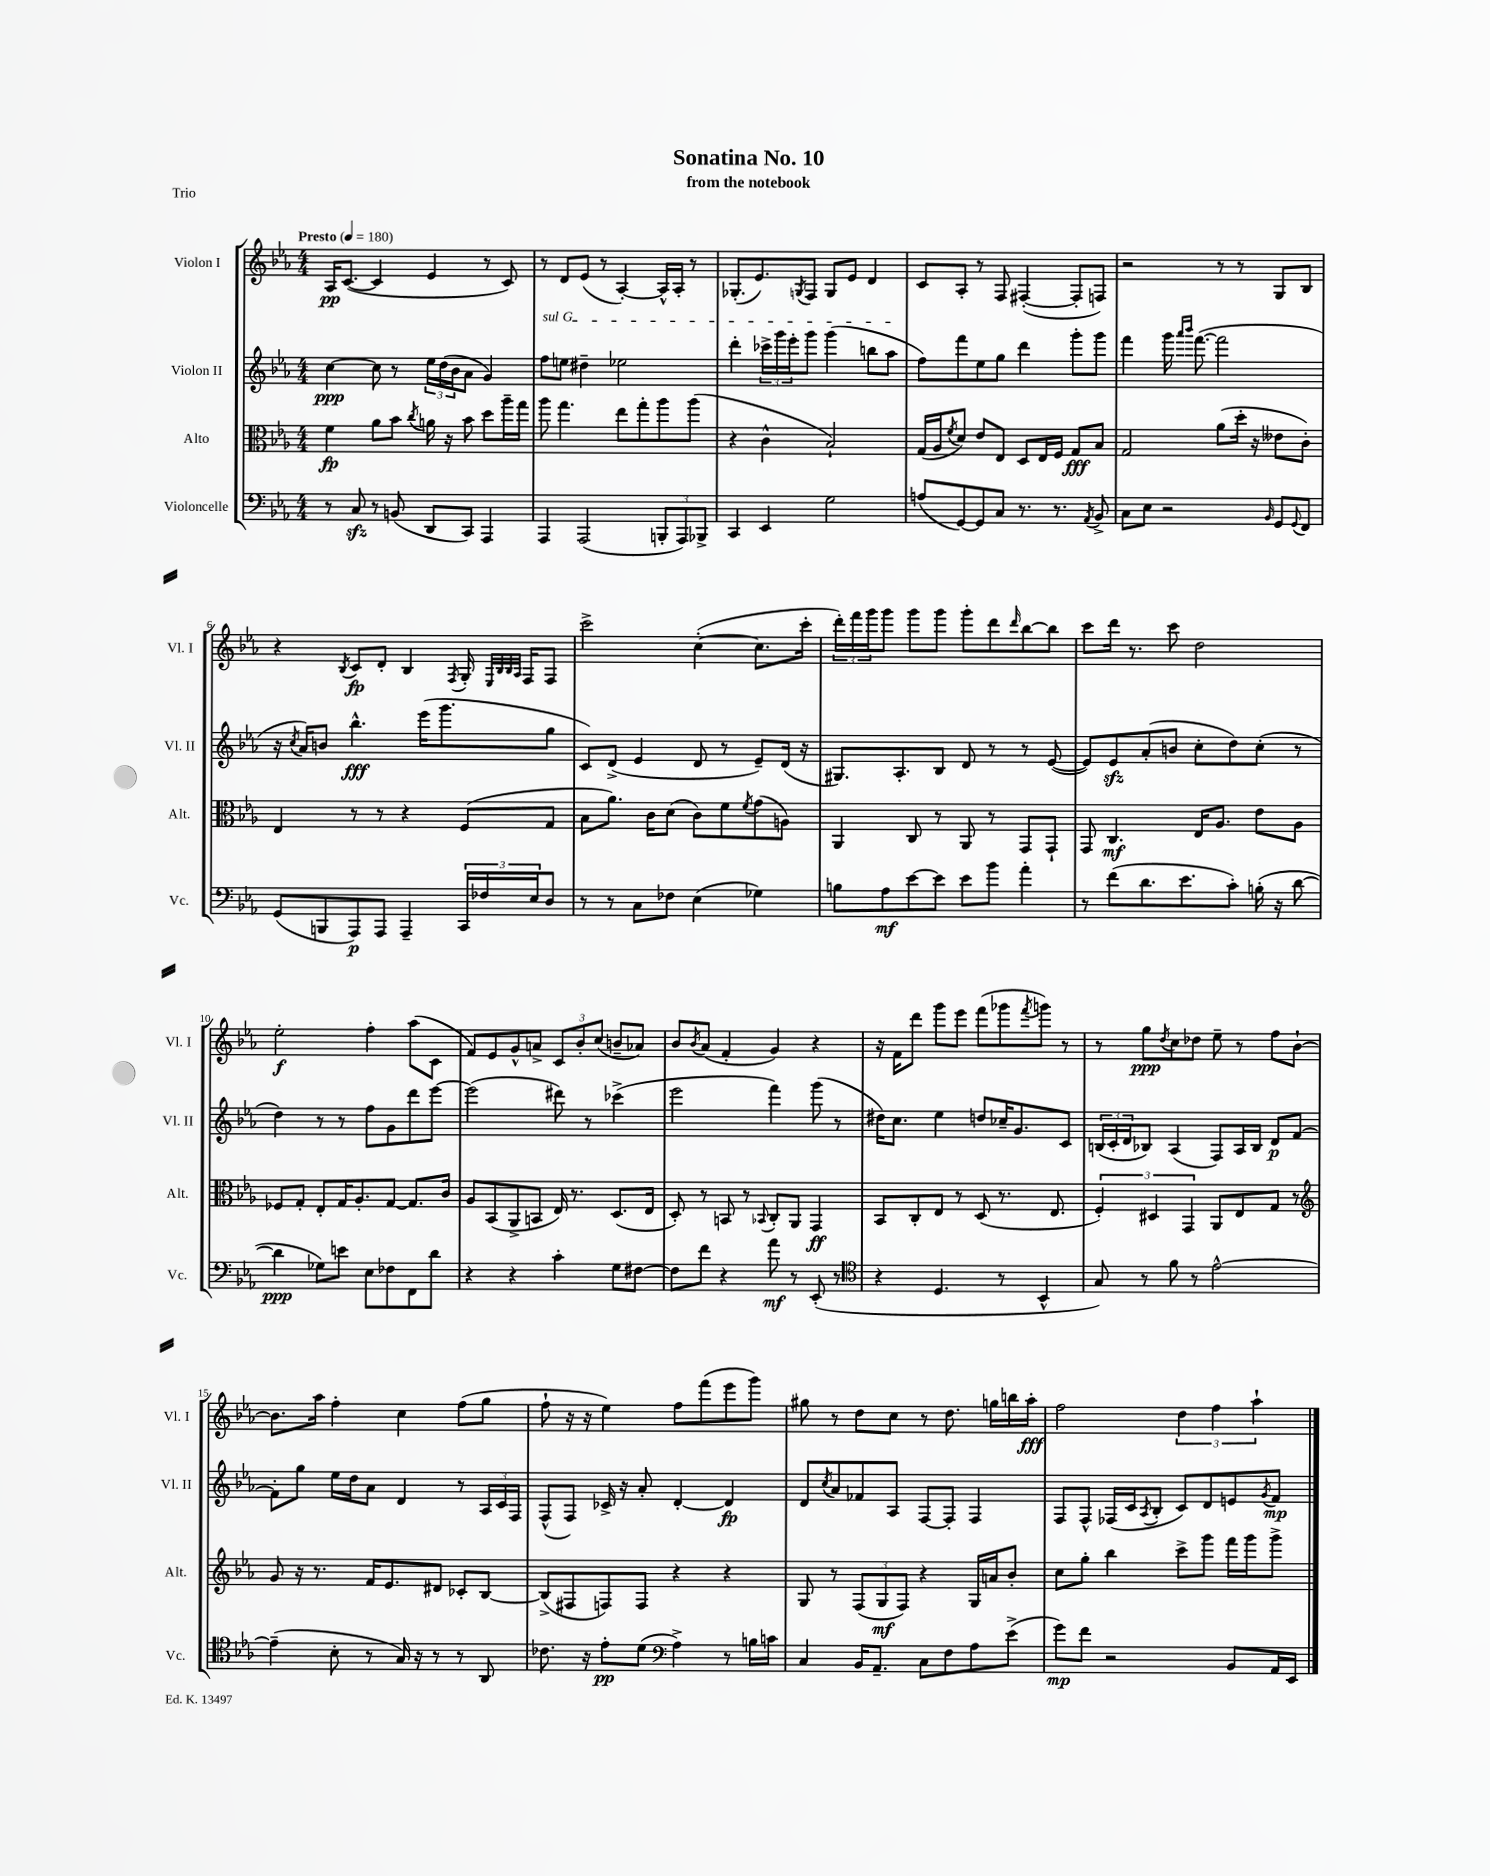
\header { title = "Sonatina No. 10" subtitle = "from the notebook" piece = "Trio" }
<<
\new StaffGroup <<
\new Staff = "s0" \with { instrumentName = "Violon I" shortInstrumentName = "Vl. I" } {
    \clef treble \key ees \major \numericTimeSignature \time 4/4 \tempo "Presto" 4 = 180
    aes16\pp c'8.~( c'4 ees'4 r8 c'8) |
    r8 d'8 ees'8( r8 aes4~-.) aes16-^ aes16-. r8 |
    ges8.-.( ees'8.) \acciaccatura { g8 } f8 g8 ees'8 d'4 |
    c'8 aes8-. r8 f8 fis4~-.( fis8-. f8) |
    r2 r8 r8 g8 bes8 |
    r4 \acciaccatura { bes8 } c'8\fp d'8-. bes4 \acciaccatura { f8 } g16-. \grace { ees32 bes32 bes32 aes32 } f16 f8 |
    c'''2-> c''4~-.( c''8. c'''16-. |
    \tuplet 3/2 { d'''16-.) f'''16 g'''16 } g'''8 g'''8 g'''8 g'''8-. d'''8 \grace { d'''16 } bes''8~ bes''8 |
    c'''8 d'''16 r8. c'''8 d''2 |
    ees''2-.\f f''4-. aes''8( c'8 |
    f'8) ees'8 g'8-^ a'8-> \tuplet 3/2 { c'8 bes'8-. c''8( } b'8-- aes'8) |
    bes'8 \acciaccatura { bes'8 } aes'8( f'4-. g'4) r4 |
    r16 f'16 d'''8 g'''8 ees'''8 f'''8( ges'''8 \acciaccatura { f'''8 } g'''8) r8 |
    r8 g''8\ppp \acciaccatura { d''8 } c''8 des''8 ees''8-- r8 f''8 bes'8~-! |
    bes'8. aes''16 f''4-. c''4 f''8( g''8 |
    f''8-! r16 r16 ees''4) f''8 f'''8( ees'''8 g'''8) |
    gis''8 r8 d''8 c''8 r8 d''8. g''16 b''16 aes''16-.\fff |
    f''2 \tuplet 3/2 { d''4 f''4 aes''4-! } \bar "|." |
}
\new Staff = "s1" \with { instrumentName = "Violon II" shortInstrumentName = "Vl. II" } {
    \clef treble \key ees \major \numericTimeSignature \time 4/4
    c''4~\ppp c''8 r8 \tuplet 3/2 { ees''16 d''16( bes'16 } aes'8 g'4) |
    \once \override TextSpanner.bound-details.left.text = \markup { \italic "sul G" } f''8\startTextSpan e''8 dis''4-- ees''2 |
    d'''4-. \tuplet 3/2 { ces'''16-> g'''16 ees'''16-. } g'''8 g'''4( b''8 aes''8\stopTextSpan |
    f''8) f'''8 ees''8 g''8 d'''4 g'''8-. g'''8 |
    f'''4 g'''16 \grace { aes'''16 bes'''16 } f'''8.~( f'''2 |
    r16 \acciaccatura { c''8 } aes'16) b'8 bes''4.-^\fff ees'''16( g'''8. g''8 |
    c'8) d'8->( ees'4 d'8 r8 ees'8--) d'16( r16 |
    gis8.) aes8.-. bes8 d'8 r8 r8 ees'8~( |
    ees'8) ees'8\sfz aes'8-.( b'8 c''8-. d''8) c''8-.( r8 |
    d''4) r8 r8 f''8 g'8 d'''8 ees'''8~ |
    ees'''2( dis'''8) r8 ces'''4->( |
    ees'''2 f'''4) g'''8( r8 |
    dis''16) c''8. ees''4 d''8 ces''16-- g'8. c'8 |
    \tuplet 3/2 { b16( c'16-. d'16 } bes8) aes4( f8) aes16 bes16 d'8\p f'8~ |
    f'8-. g''8 ees''16 d''16 aes'8 d'4 r8 \tuplet 3/2 { aes16 c'16 f16 } |
    f8-^( f8) ces'16-> r16 aes'8-. d'4~-. d'4\fp |
    d'8 \acciaccatura { c''8 } aes'8 fes'8 aes8 f8~ f8-. f4 |
    f8 f8-^ fes16( c'16 \acciaccatura { aes8 } bes8-. c'8) d'8 e'8 \acciaccatura { g'8 } f'8\mp \bar "|." |
}
\new Staff = "s2" \with { instrumentName = "Alto" shortInstrumentName = "Alt." } {
    \clef alto \key ees \major \numericTimeSignature \time 4/4
    f'4\fp aes'8 bes'8 \acciaccatura { c''8 } a'16 r16 bes'8 d''8 aes''16-- g''16 |
    aes''8 g''4. ees''8 g''8-. aes''8 aes''8( |
    r4 c'4-^ bes2-!) |
    g16( aes16 \acciaccatura { f'8 } d'8) ees'8 ees8 d8 ees16 f16 g8\fff bes8 |
    g2 aes'8( d''16-. r16 eeses'8 c'8-.) |
    ees4 r8 r8 r4 f8( g8 |
    bes8 aes'8.) c'16 d'8( c'8) f'8 \acciaccatura { f'8 } g'8( a8) |
    aes,4 c8 r8 aes,8 r8 g,8 g,8-! |
    g,8 c4.\mf ees16 aes8. ees'8 aes8 |
    fes8 g8-. ees8-. g16 aes8.-. g8~ g8. c'16 |
    aes8 bes,8( aes,8-> b,8 ees16) r8. d8.( ees16 |
    d8-.) r8 b,8 r8 \appoggiatura { bes,8 } c8-. aes,8 g,4\ff |
    bes,8 c8-. ees8 r8 d8( r8. ees8. |
    \tuplet 3/2 { f4-.) dis4 g,4 } aes,8 ees8 g8 r8 |
    \clef treble g'8 r16 r8. f'16 ees'8. dis'8 ces'8-. bes8~ |
    bes8->( fis8 f8) f8 r4 r4 |
    g8 r8 \tuplet 3/2 { f8( g8\mf f8) } r4 g16 a'16 bes'8-. |
    c''8 g''8-. bes''4 c'''8-> g'''8 f'''16 g'''16 g'''8-> \bar "|." |
}
\new Staff = "s3" \with { instrumentName = "Violoncelle" shortInstrumentName = "Vc." } {
    \clef bass \key ees \major \numericTimeSignature \time 4/4
    r8 c8\sfz r8 b,8( d,8 c,8) aes,,4 |
    aes,,4 aes,,2( \tuplet 3/2 { b,,8-. aes,,8) bes,,8-> } |
    c,4 ees,4 g2 |
    a8( g,8~) g,8 c8 r8. r8. \acciaccatura { aes,8 } bes,8-> |
    c8 ees8 r2 \grace { bes,16 } g,8 \appoggiatura { g,8 } f,8 |
    g,8( b,,8 aes,,8\p) aes,,8 aes,,4-- \tuplet 3/2 { c,16 fes16 ees16 } d8 |
    r8 r8 c8 fes8 ees4( ges4) |
    b8 aes8\mf ees'8~ ees'8 ees'8 bes'8 aes'4-. |
    r8 f'8( d'8. ees'8. c'8-.) b16-.( r16 d'8~ |
    d'4\ppp ges8) e'8 ees8 fes8 f,8 d'8 |
    r4 r4 c'4-. g8 fis8~ |
    fis8 f'8 r4 aes'8\mf r8 ees,8-.( r8 |
    \clef tenor r4 d4. r8 bes,4-^ |
    g8) r8 f'8 r8 ees'2~-^ |
    ees'4--( bes8-. r8 g16) r16 r8 r8 aes,8 |
    ces'8. r16 ees'8-.\pp d'8( \clef bass aes4->) r8 b16 c'16 |
    c4 bes,16 aes,8.-- c8 f8 aes8 ees'8->( |
    g'8\mp) f'8 r2 bes,8 aes,16 ees,16 \bar "|." |
}
>>
>>
